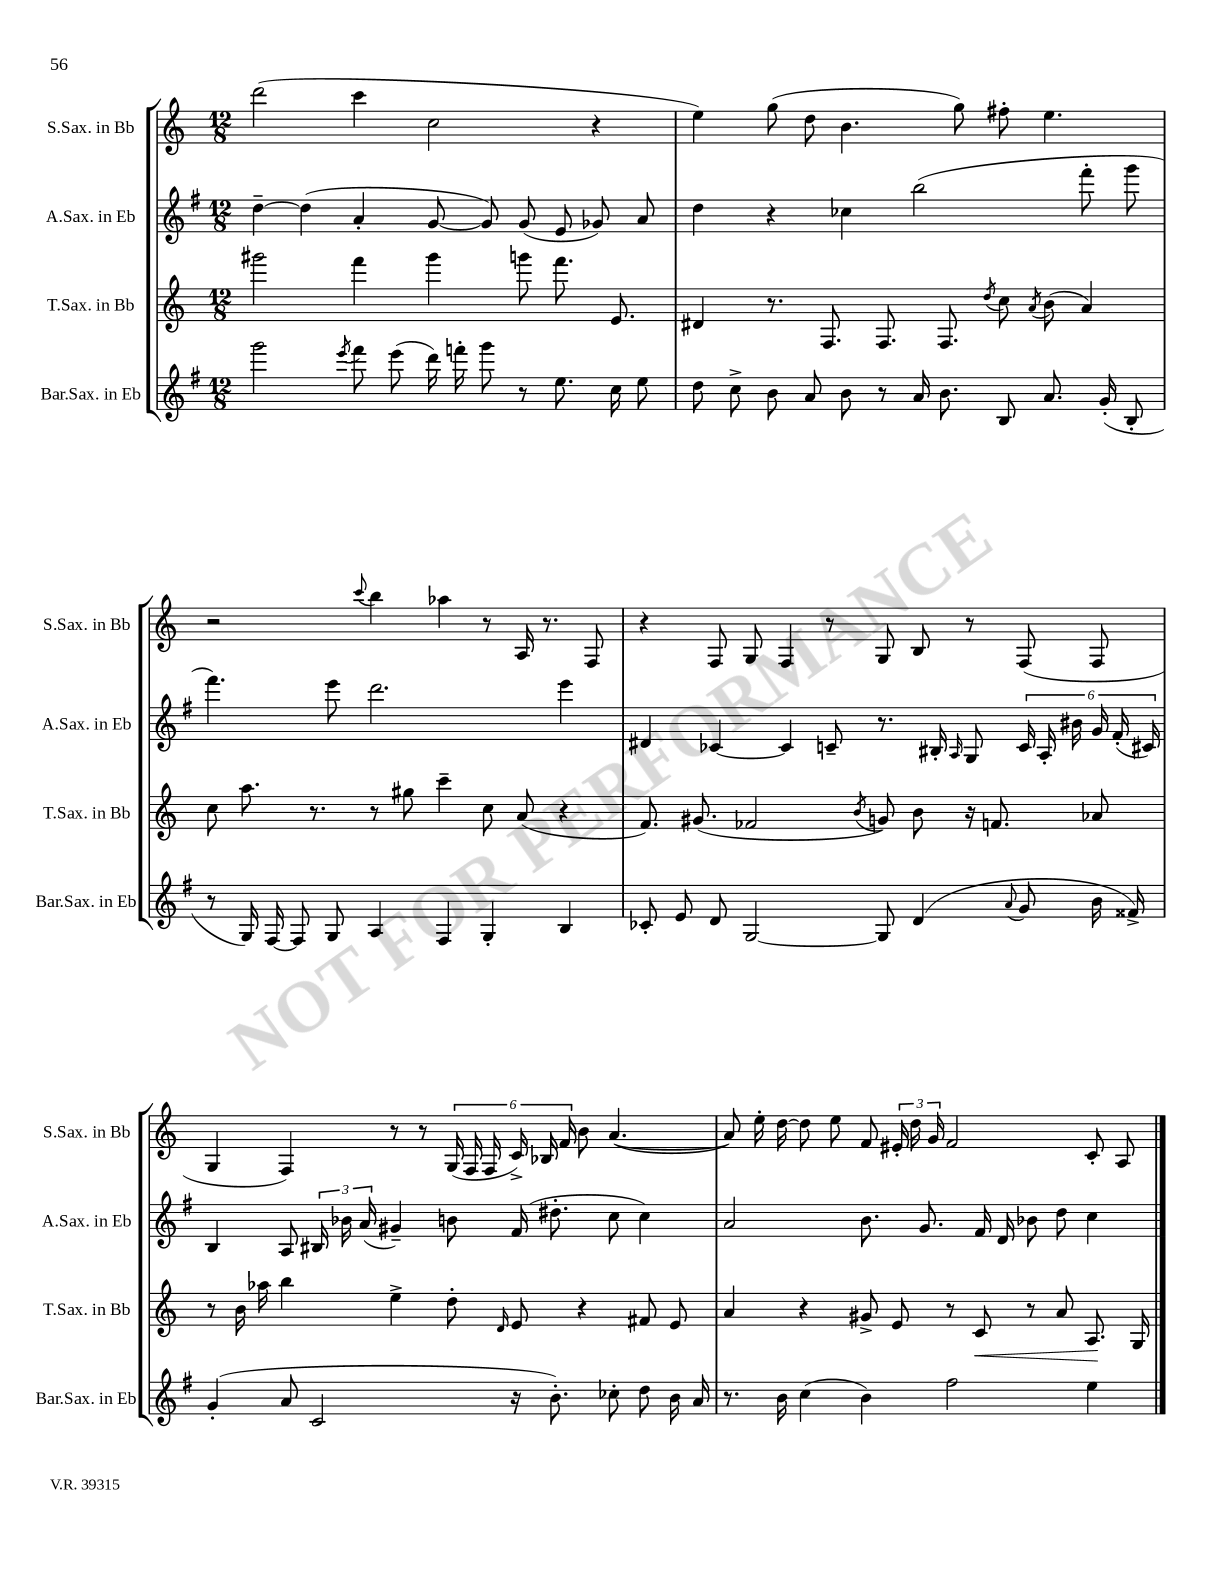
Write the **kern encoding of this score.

**kern	**kern	**dynam	**kern	**kern
*part4	*part3	*part3	*part2	*part1
*staff4	*staff3	*staff3	*staff2	*staff1
*I"Bar.Sax. in Eb	*I"T.Sax. in Bb	*	*I"A.Sax. in Eb	*I"S.Sax. in Bb
*I'Bar.Sax. in Eb	*I'T.Sax. in Bb	*	*I'A.Sax. in Eb	*I'S.Sax. in Bb
*clefG2	*clefG2	*	*clefG2	*clefG2
*k[f#]	*k[]	*	*k[f#]	*k[]
*M12/8	*M12/8	*	*M12/8	*M12/8
=131	=131	=131	=131	=131
2ggg\	2ggg#X\	.	[4dd~\	(2ddd\
.	.	.	(4dd\]	.
8qeee/	.	.	.	.
8fff#\	4fff\	.	4a'/	4ccc\
(8eee\	.	.	.	.
16ddd\)	4ggg#\	.	[8g/	2cc\
16fffn'\	.	.	.	.
8ggg\	.	.	8g/])	.
8r	8gggn\	.	(8g/	.
8.ee\	8.fff\	.	8e/	.
.	.	.	8g-X/)	4r
16cc\	8.e/	.	.	.
8ee\	.	.	8a/	.
=132	=132	=132	=132	=132
8dd\	4d#X/	.	4dd\	4ee\)
8cc^\	.	.	.	.
8b\	8.r	.	4r	(8gg\
8a/	.	.	.	8dd\
.	8.F/	.	.	.
8b\	.	.	4cc-X\	4.b\
8r	8.F/	.	.	.
16a/	.	.	(2bb\	.
8.b\	8.F/	.	.	.
.	.	.	.	8gg\)
.	8qdd/	.	.	.
8B/	8cc\	.	.	8ff#X'\
.	8qa/	.	.	.
8.a/	(8b\	.	.	4.ee\
.	4a/)	.	8fff#'\	.
(16g'/	.	.	.	.
8B'/	.	.	8ggg\	.
!!LO:LB:g=z
=133	=133	=133	=133	=133
8r	8cc\	.	4.fff#\)	2r
16G/)	8.aa\	.	.	.
[16F#/	.	.	.	.
8F#/]	.	.	.	.
.	8.r	.	.	.
8G/	.	.	8eee\	.
.	.	.	.	8qqccc/
4A/	8r	.	2.ddd\	4bb\
.	8gg#X\	.	.	.
4F#/	4ccc~\	.	.	4aa-X\
4G'/	8cc\	.	.	8r
.	(8a/	.	.	16A/
.	.	.	.	8.r
4B/	4r	.	4eee\	.
.	.	.	.	8F/
=134	=134	=134	=134	=134
8c-X'/	8.f/)	.	4d#X/	4r
8e/	.	.	.	.
.	(8.g#X/	.	.	.
8d/	.	.	[4c-X/	8F/
[2G/	2f-X/	.	.	8G/
.	.	.	4c-/]	4F/
.	.	.	8cn~/	8r
.	8qb/	.	.	.
8G/]	8gn/)	.	8.r	8G/
(4d/	8b\	.	.	8B/
.	.	.	16B#X'/	.
.	.	.	16qqA/	.
.	16r	.	8G/	8r
.	8.fn/	.	.	.
8qqa/	.	.	.	.
8g/	.	.	24c/	(8F/
.	.	.	24A'/	.
.	.	.	24b#X\	.
16b\	8a-X/	.	24g/	8F/
.	.	.	(24f#'/	.
16f##X^/)	.	.	.	.
.	.	.	24c#X/)	.
!!LO:LB:g=z
=135	=135	=135	=135	=135
(4g'/	8r	.	4B/	4G/
.	16b\	.	.	.
.	16aa-X\	.	.	.
8a/	4bb\	.	8A/	4F/)
2c/	.	.	24B#X/	.
.	.	.	24b-X\	.
.	.	.	(24a/	.
.	4ee^\	.	4g#X~/)	8r
.	.	.	.	8r
.	8dd'\	.	8bn\	(24G/
.	.	.	.	24F/
.	.	.	.	24F/
.	16qqd/	.	.	.
16r	8e/	.	(16f#/	24c^/)
.	.	.	.	24B-X/
8.b'\)	.	.	8.dd#X'\	.
.	.	.	.	24f/
.	4r	.	.	8b\
8cc-X'\	.	.	8cc\	([4.a/
8dd\	8f#X/	.	4cc\)	.
16b\	8e/	.	.	.
16a/	.	.	.	.
=136	=136	=136	=136	=136
8.r	4a/	.	2a/	8a/])
.	.	.	.	16ee'\
16b\	.	.	.	[16dd\
(4cc\	4r	.	.	8dd\]
.	.	.	.	8ee\
4b\)	8g#X^/	.	8.b\	8f/
.	8e/	.	.	24e#X'/
.	.	.	.	24dd\
.	.	.	8.g/	.
.	.	.	.	24g/
2ff#\	8r	.	.	2f/
!	!	!LO:HP:b	!	!
.	8c/	<	16f#/	.
.	.	.	16d/	.
.	8r	.	8b-X\	.
.	8a/	.	8dd\	.
4ee\	8.A/	.	4cc\	8c'/
.	.	.	.	8A/
.	16G/	[	.	.
==	==	==	==	==
*-	*-	*-	*-	*-
